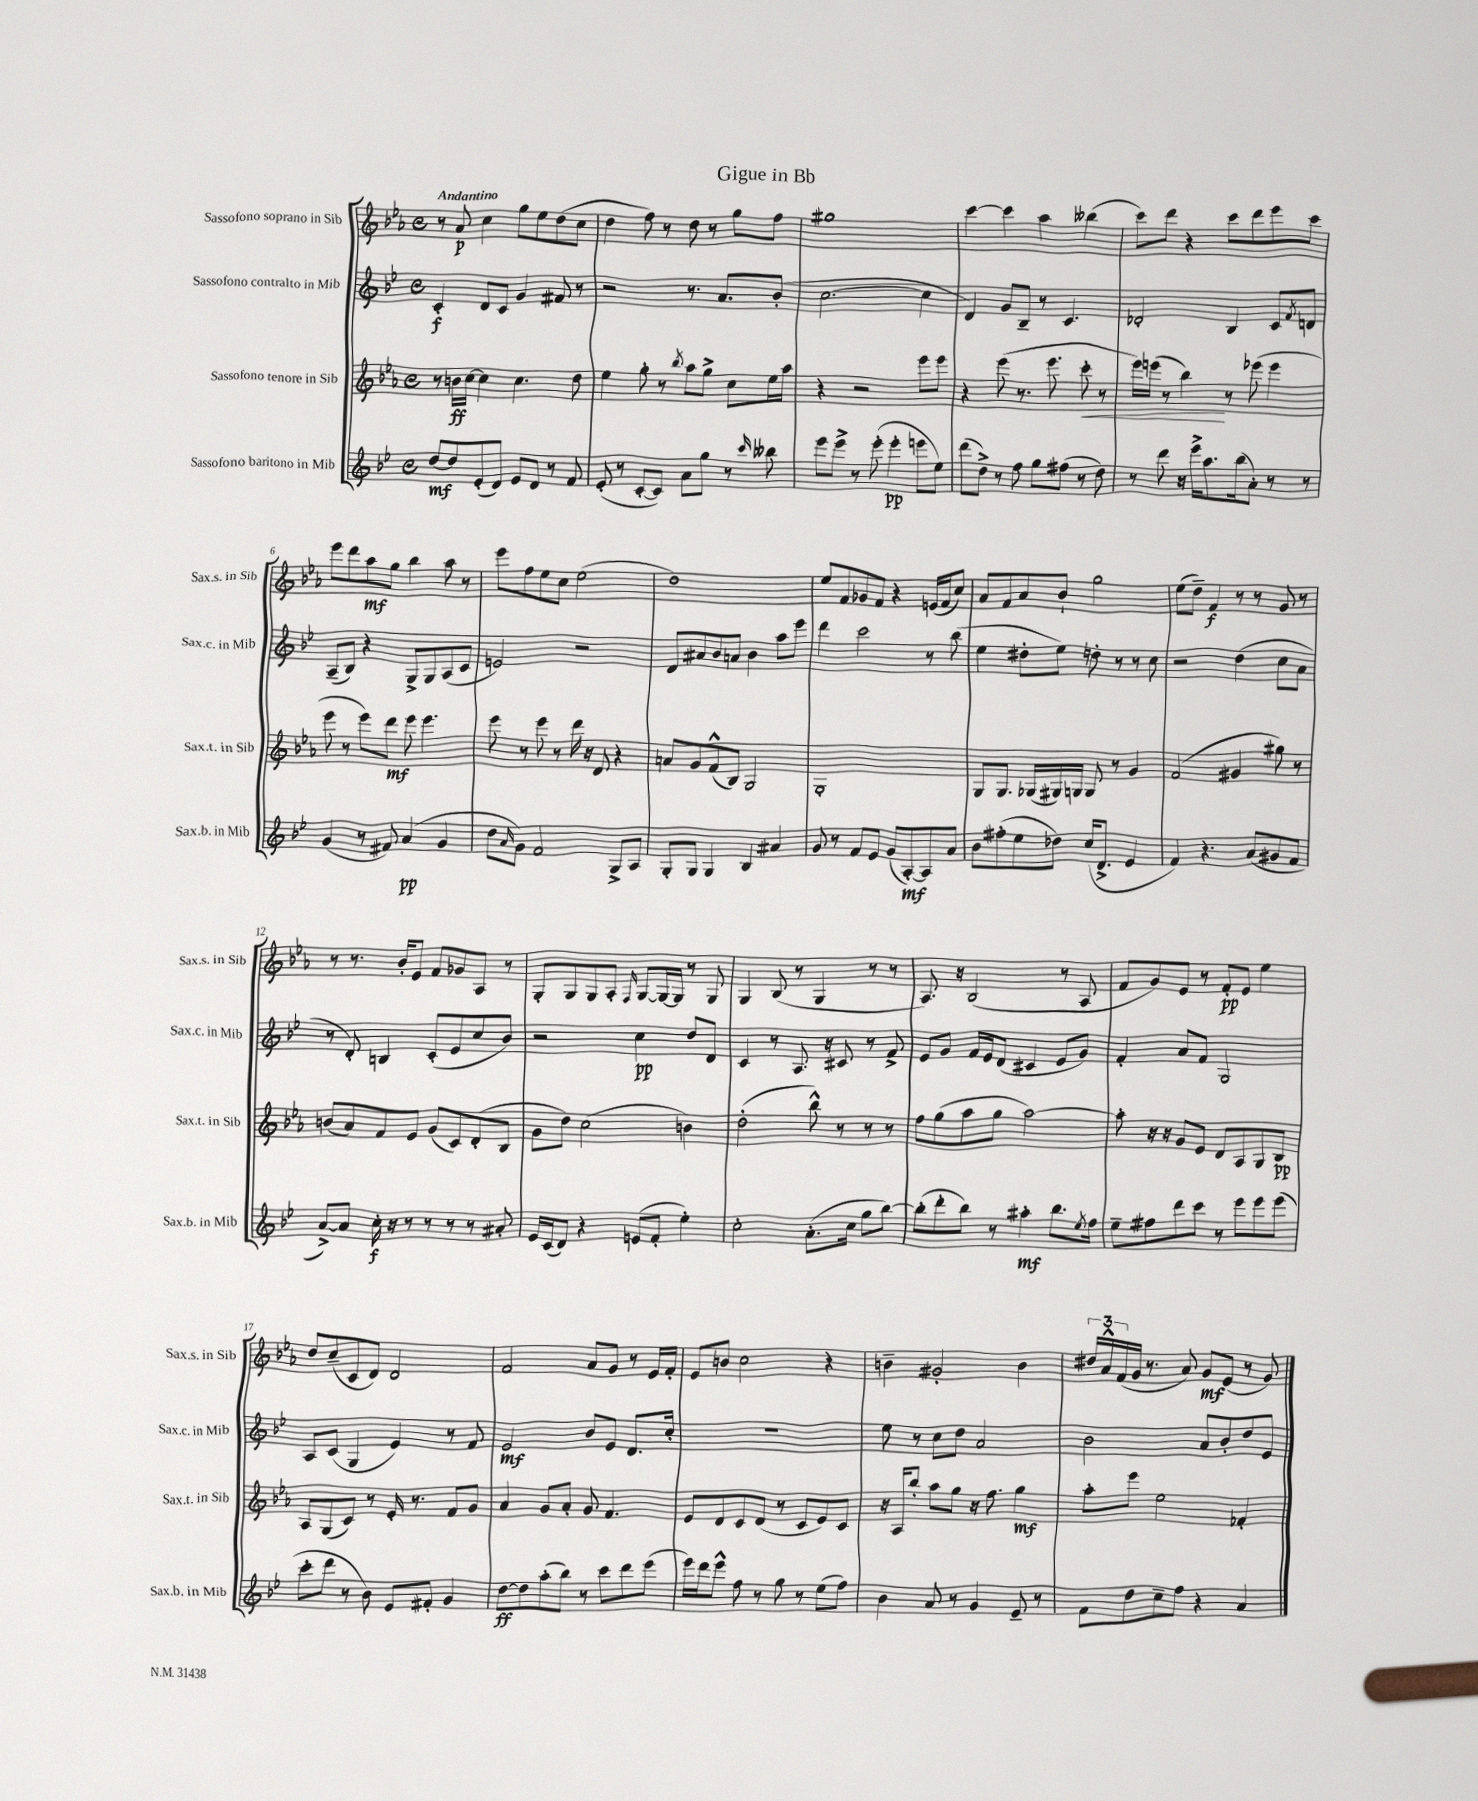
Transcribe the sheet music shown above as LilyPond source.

\header { title = "Gigue in Bb" }
<<
\new StaffGroup <<
\new Staff = "s0" \with { instrumentName = "Sassofono soprano in Sib" shortInstrumentName = "Sax.s. in Sib" } {
    \clef treble \key ees \major \defaultTimeSignature \time 4/4 \tempo "Andantino"
    r8 aes'8\p c''4 g''8 ees''8 d''8( c''8 |
    d''4 f''8) r8 d''8 r8 g''8 f''8 |
    gis''1 |
    c'''4~ c'''4 aes''4 beses''4( |
    c'''8) d'''8 r4 c'''8 d'''8 ees'''8 c'''8 |
    ees'''8 d'''8 aes''8\mf g''8 bes''4 aes''8 r8 |
    ees'''8 f''8 ees''8 c''8 ees''2( |
    d''1) |
    ees''8 f'8 ges'8 f'8 r4 e'16( f'16 c''8) |
    aes'8 f'8 aes'8 bes'8-! g''2 |
    ees''8( d''8--) f'4\f r8 r8 g'8 r8 |
    r8 r8. bes'16-. ees'8 f'8 ges'8 aes8 r8 |
    g8-. g8 g8 aes8-. \grace { f16 } g8~ g16~ g16 r8 g8 |
    g4 bes8( r8 g4 r8 r8 |
    aes8.) r16 bes2( r8 aes8 |
    f'8 g'8) ees'8 r8 f'8-.\pp ees'8 ees''4 |
    d''8 c''8--( c'8 d'8) d'2 |
    f'2 aes'8 g'8 r8 ees'16 f'16-. |
    ees'8 b'8 c''2 r4 |
    b'4-- gis'2-. b'4 |
    \tuplet 3/2 { dis''16 aes'16-^ f'16( } g'16 r8. aes'8) g'8\mf ees'8( r8 g'8) \bar "|." |
}
\new Staff = "s1" \with { instrumentName = "Sassofono contralto in Mib" shortInstrumentName = "Sax.c. in Mib" } {
    \clef treble \key bes \major \defaultTimeSignature \time 4/4
    c'4-.\f d'8 c'8 g'4 fis'8 r8 |
    r2 r8. a'8. bes'8-.( |
    c''2.~ c''4 |
    d'4) g'8 bes8-- r8 c'4. |
    des'2-. bes4 c'8 \acciaccatura { f'8 } d'8 |
    a8--( bes8) r4 g8-> g8 a8( c'8 |
    e'2) r2 |
    d'8 ais'8 bes'8 a'8 bes'4 a''8 ees'''8 |
    d'''4 c'''2 r8 bes''8( |
    ees''4 dis''8-. ees''8) d''8-. r8 r8 c''8 |
    r2 d''4( c''8 a'8 |
    r8 d'8-.) b4 c'8-.( ees'8 c''8 bes'8) |
    r2 c''4\pp d''8 d'8 |
    c'4 r8 a8. r16 cis'8 r8 f'8-> |
    ees'8 g'8 f'16 ees'16 d'8( cis'4 ees'8 g'8) |
    f'4-. a'8 f'8 g2 |
    a8 c'8( g4 ees'4) r8 f'8 |
    ees'2\mf bes'8 ees'8 d'8. c''16-. |
    R1 |
    ees''8 r8 c''8 d''8 a'2 |
    bes'2 a'8 bes'8-. d''8 ees'8 \bar "|." |
}
\new Staff = "s2" \with { instrumentName = "Sassofono tenore in Sib" shortInstrumentName = "Sax.t. in Sib" } {
    \clef treble \key ees \major \defaultTimeSignature \time 4/4
    r8 b'16\ff c''16~ c''4 c''4. d''8 |
    ees''4 g''8-. r8 \acciaccatura { bes''8 } aes''8 g''8-> c''8 ees''16 aes''16 |
    r4 r2 ees'''8 ees'''8 |
    r4 ees'''8( r8. ees'''8. c'''8-.\< r8 |
    ees'''16) e'''16( r8 bes''4\!) r8 ees'''8( ees'''4 |
    ees'''8 r8 ees'''8) d'''8\mf ees'''8 ees'''4. |
    ees'''8 r8 ees'''8 r8 d'''16 r16 d'8 r4 |
    a'8 g'8 f'8-^( bes8) g2 |
    g1-. |
    g8 g8. ges16( gis16) g16 g8 r8 g'4 |
    f'2( gis'4 gis''8) r8 |
    b'8( aes'8) f'8 ees'8 g'8( c'8) d'8-.( bes8 |
    g'8 d''8) c''2( b'4) |
    d''2-.( bes''8-^) r8 r8 r8 |
    f''8 g''8( aes''8 g''8 aes''2~) |
    aes''8-. r16 r16 g'8 ees'8 d'8 aes8 g8 bes8\pp |
    aes8 g8( c'8) r8 ees'16-. r8. f'8 g'8 |
    aes'4 g'8 aes'8-. g'8 f'4. |
    ees'8 d'8 c'8 d'8( r8 c'8 ees'8) c'8 |
    r16 aes16 bes''8-. aes''8 g''8 r16 f''8. g''4\mf |
    aes''8-. ees'''8 ees''2 fes'4-. \bar "|." |
}
\new Staff = "s3" \with { instrumentName = "Sassofono baritono in Mib" shortInstrumentName = "Sax.b. in Mib" } {
    \clef treble \key bes \major \defaultTimeSignature \time 4/4
    d''8~\mf d''8 ees'8-.( d'8) ees'8 d'8 r8 f'8 |
    ees'8-.( r8 c'8~-. c'8) a'8 g''8 r8 \grace { c'''16 } beses''8 |
    ees'''8 ees'''8-> r8 ees'''8-.( ees'''4-.\pp e'''8 ees''8) |
    d'''8( d''8->) r8 f''8 g''8 fis''8( r8 d''8) |
    r8 d'''8 r16 ees'''16-> a''8. bes''16( a'8-.) r8 r8 |
    g'4( r8 fis'8) a'4\pp( g'4 |
    d''8 \grace { a'16 } g'8) f'2 g8-> a8 |
    g8-. g8 g4 bes4 ais'4 |
    g'8 r8 f'8 ees'8 g'8( a8~-.\mf) a8 a'8 |
    bes'8 fis''8-.( ees''8 des''8) c''16( d'8.-> ees'4 |
    f'4) r4. a'8( gis'8 f'8 |
    a'8~->) a'8 c''16-.\f r16 r8 r8 r8 r8 ais'8-. |
    ees'16 c'16( d'8) r4 e'8( f'8-. ees''4-.) |
    c''2-. a'8.-.( c''16 g''8 bes''8~) |
    bes''8-.( d'''8-. bes''8) r8 ais''4-.\mf bes''8. \acciaccatura { ees''8 } f''16 |
    ees''8-- fis''8 d'''8 c'''8 r8 ees'''8 ees'''8 ees'''8( |
    c'''8-. d'''8 r8 bes'8) ees'8 fis'8-. g'4 |
    d''8~\ff d''8 a''8-.( bes''8) r8 c'''8 d'''8 ees'''8( |
    ees'''16) d'''16 ees'''8-^ f''8 r8 g''8 r8 ees''8( f''8) |
    bes'4 a'8 r8 g'4 ees'8-- r8 |
    f'8 d''8 c''8-- f''8 r4 a'4 \bar "|." |
}
>>
>>
